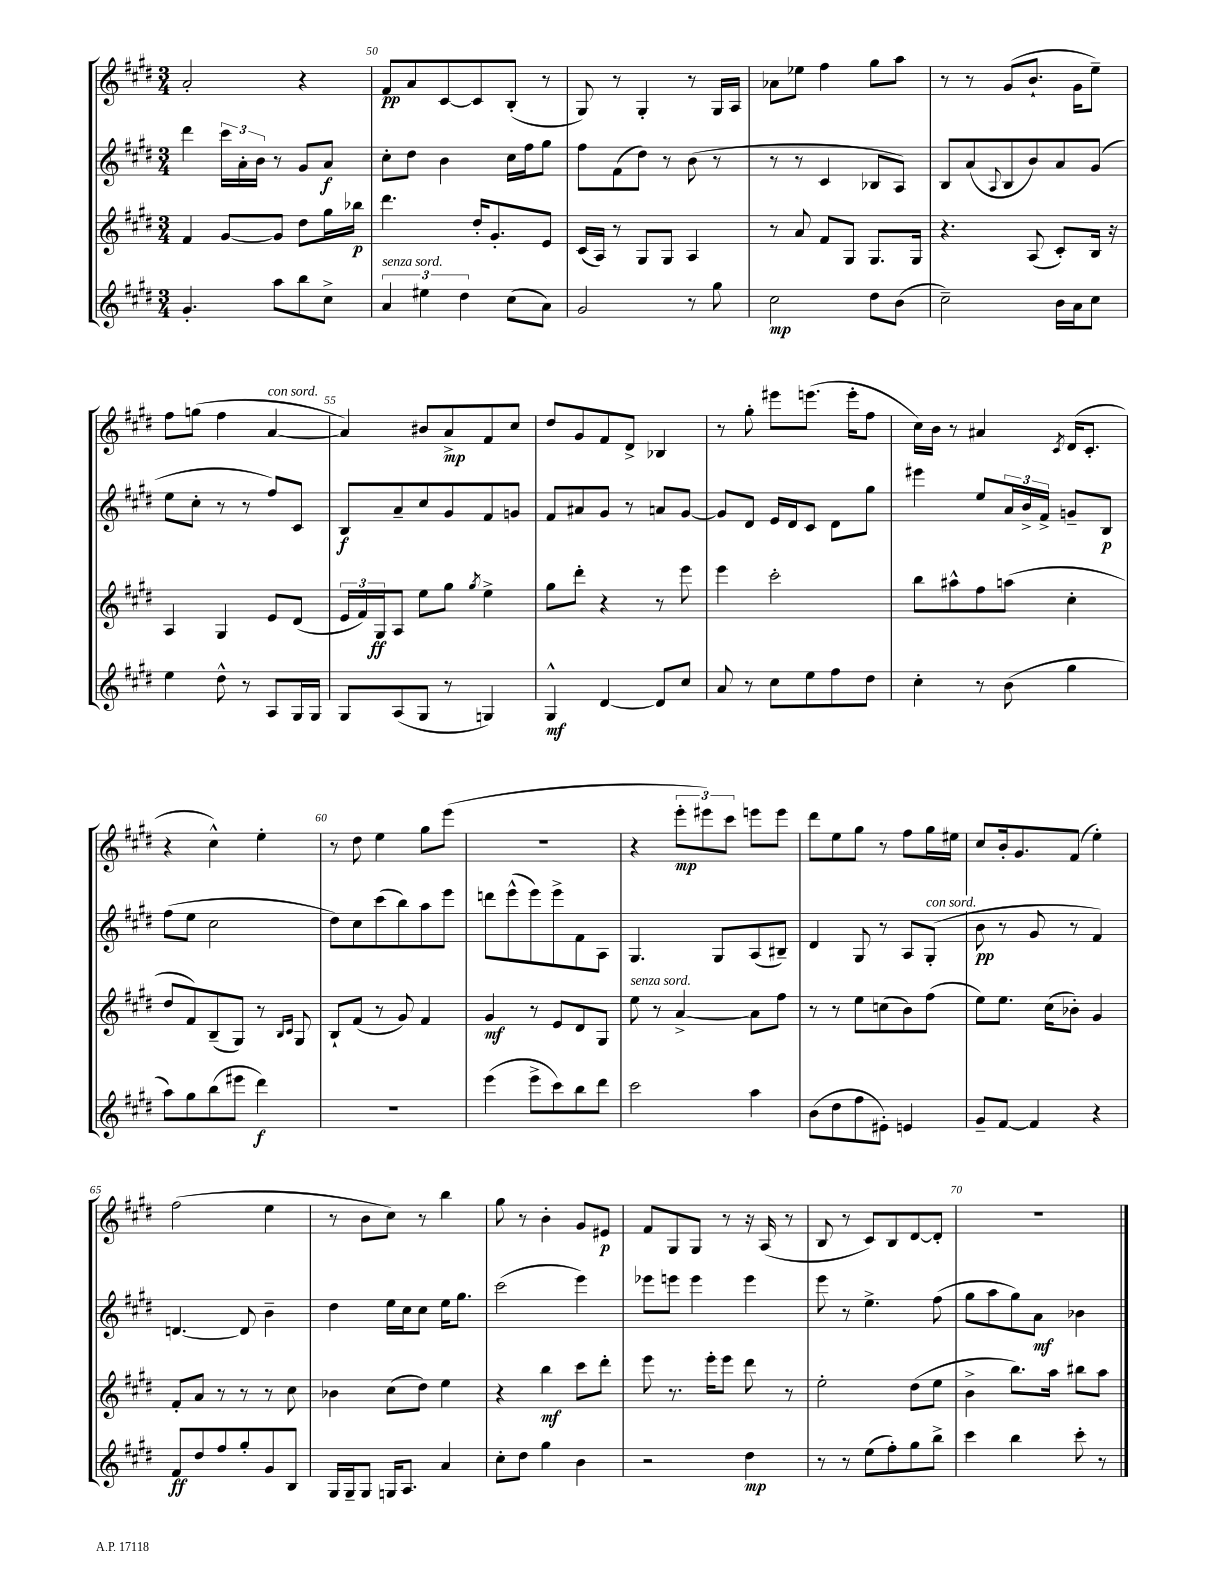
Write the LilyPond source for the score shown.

<<
\new StaffGroup <<
\new Staff = "s0" {
    \clef treble \key e \major \numericTimeSignature \time 3/4
    a'2-. r4 |
    fis'8\pp a'8 cis'8~ cis'8 b8-.( r8 |
    gis8) r8 gis4-. r8 gis16 a16 |
    aes'8 ees''8 fis''4 gis''8 a''8 |
    r8 r8 gis'8( b'8.-! gis'16 e''8--) |
    fis''8 g''8( fis''4 a'4~^\markup { \italic "con sord." } |
    a'4) bis'8 a'8->\mp fis'8 cis''8 |
    dis''8 gis'8 fis'8 dis'8-> bes4 |
    r8 gis''8-. eis'''8 e'''8.( e'''16-. fis''8 |
    cis''16) b'16 r8 ais'4 \acciaccatura { cis'8 } dis'16( cis'8.-. |
    r4 cis''4-^) e''4-. |
    r8 dis''8 e''4 gis''8 e'''8( |
    R2. |
    r4 \tuplet 3/2 { e'''8-.\mp eis'''8) cis'''8 } e'''8 e'''8 |
    dis'''8 e''8 gis''8 r8 fis''8 gis''16 eis''16 |
    cis''8 b'16-. gis'8. fis'8( e''4-.) |
    fis''2( e''4 |
    r8 b'8 cis''8) r8 b''4 |
    gis''8 r8 b'4-. gis'8 eis'8\p |
    fis'8 gis8 gis8 r8 r16 a16( r8 |
    b8 r8 cis'8) b8 dis'8~ dis'8-. |
    R2. \bar "|." |
}
\new Staff = "s1" {
    \clef treble \key e \major \numericTimeSignature \time 3/4
    dis'''4 \tuplet 3/2 { cis'''16 a'16-. b'16 } r8 gis'8 a'8\f |
    cis''8-. dis''8 b'4 cis''16 fis''16 gis''8 |
    fis''8 fis'8( dis''8) r8 b'8( r8 |
    r8 r8 cis'4 bes8 a8) |
    b8 a'8( \appoggiatura { a8 } b8 b'8) a'8 gis'8( |
    e''8 cis''8-. r8 r8 fis''8) cis'8 |
    b8\f a'8-- cis''8 gis'8 fis'8 g'8 |
    fis'8 ais'8 gis'8 r8 a'8 gis'8~ |
    gis'8 dis'8 e'16 dis'16 cis'8 dis'8 gis''8 |
    eis'''4 e''8 \tuplet 3/2 { a'16 b'16-> fis'16-> } g'8-- b8\p |
    fis''8( e''8 cis''2 |
    dis''8) cis''8 cis'''8( b''8) a''8 e'''8 |
    d'''8 e'''8-^( e'''8) e'''8-> fis'8 a8 |
    gis4. gis8 a8( bis8--) |
    dis'4 gis8 r8 a8 gis8-.^\markup { \italic "con sord." }( |
    b'8\pp r8 gis'8 r8 fis'4) |
    d'4.~ d'8 b'4-- |
    dis''4 e''16 cis''16 cis''8 e''16 gis''8. |
    cis'''2( e'''4) |
    ees'''8 e'''8 e'''4 e'''4 |
    e'''8 r8 e''4.-> fis''8( |
    gis''8 a''8 gis''8) a'8\mf bes'4 \bar "|." |
}
\new Staff = "s2" {
    \clef treble \key e \major \numericTimeSignature \time 3/4
    fis'4 gis'8~ gis'8 dis''8 gis''16 bes''16\p |
    dis'''4. dis''16-. gis'8.-. e'8 |
    cis'16( a16) r8 gis8 gis8 a4 |
    r8 a'8 fis'8 gis8 gis8. gis16 |
    r4. a8( cis'8-.) b16 r16 |
    a4 gis4 e'8 dis'8( |
    \tuplet 3/2 { e'16 fis'16) gis16\ff } a8 e''8 gis''8 \acciaccatura { gis''8 } e''4-> |
    gis''8 dis'''8-. r4 r8 e'''8 |
    e'''4 cis'''2-. |
    b''8 ais''8-^ fis''8 a''8( cis''4-. |
    dis''8 fis'8) b8--( gis8) r8 \grace { b16 cis'16 } gis8 |
    b8-! fis'8( r8 gis'8) fis'4 |
    gis'4\mf r8 e'8 dis'8 gis8 |
    e''8^\markup { \italic "senza sord." } r8 a'4~-> a'8 fis''8 |
    r8 r8 e''8 c''8( b'8) fis''8( |
    e''8) e''8. cis''16( bes'8-.) gis'4 |
    fis'8-. a'8 r8 r8 r8 cis''8 |
    bes'4 cis''8( dis''8) e''4 |
    r4 b''4\mf cis'''8 dis'''8-. |
    e'''8 r8. e'''16-. e'''8 dis'''8 r8 |
    e''2-. dis''8( e''8 |
    b'4-> b''8.) a''16 bis''8 a''8 \bar "|." |
}
\new Staff = "s3" {
    \clef treble \key e \major \numericTimeSignature \time 3/4
    gis'4.-. a''8 b''8 cis''8-> |
    \tuplet 3/2 { a'4^\markup { \italic "senza sord." } eis''4 dis''4 } cis''8( a'8) |
    gis'2 r8 gis''8 |
    cis''2\mp dis''8 b'8( |
    cis''2--) b'16 a'16 cis''8 |
    e''4 dis''8-^ r8 a8 gis16 gis16 |
    gis8 a8( gis8 r8 g4) |
    gis4-^\mf dis'4~ dis'8 cis''8 |
    a'8 r8 cis''8 e''8 fis''8 dis''8 |
    cis''4-. r8 b'8( gis''4 |
    a''8) gis''8 b''8( eis'''8 dis'''4\f) |
    R2. |
    e'''4( e'''8-> cis'''8) b''8 dis'''8 |
    cis'''2 a''4 |
    b'8( dis''8 fis''8 eis'8-.) e'4 |
    gis'8-- fis'8~ fis'4 r4 |
    fis'8\ff dis''8 fis''8 gis''8-. gis'8 b8 |
    gis16 gis16-- gis8 g16 a8. a'4 |
    cis''8-. dis''8 gis''4 b'4 |
    r2 dis''4\mp |
    r8 r8 e''8( fis''8-.) gis''8 b''8-> |
    cis'''4 b''4 cis'''8-. r8 \bar "|." |
}
>>
>>
\layout { \context { \Score currentBarNumber = #49 \override BarNumber.break-visibility = ##(#f #t #t) barNumberVisibility = #(every-nth-bar-number-visible 5) } }
